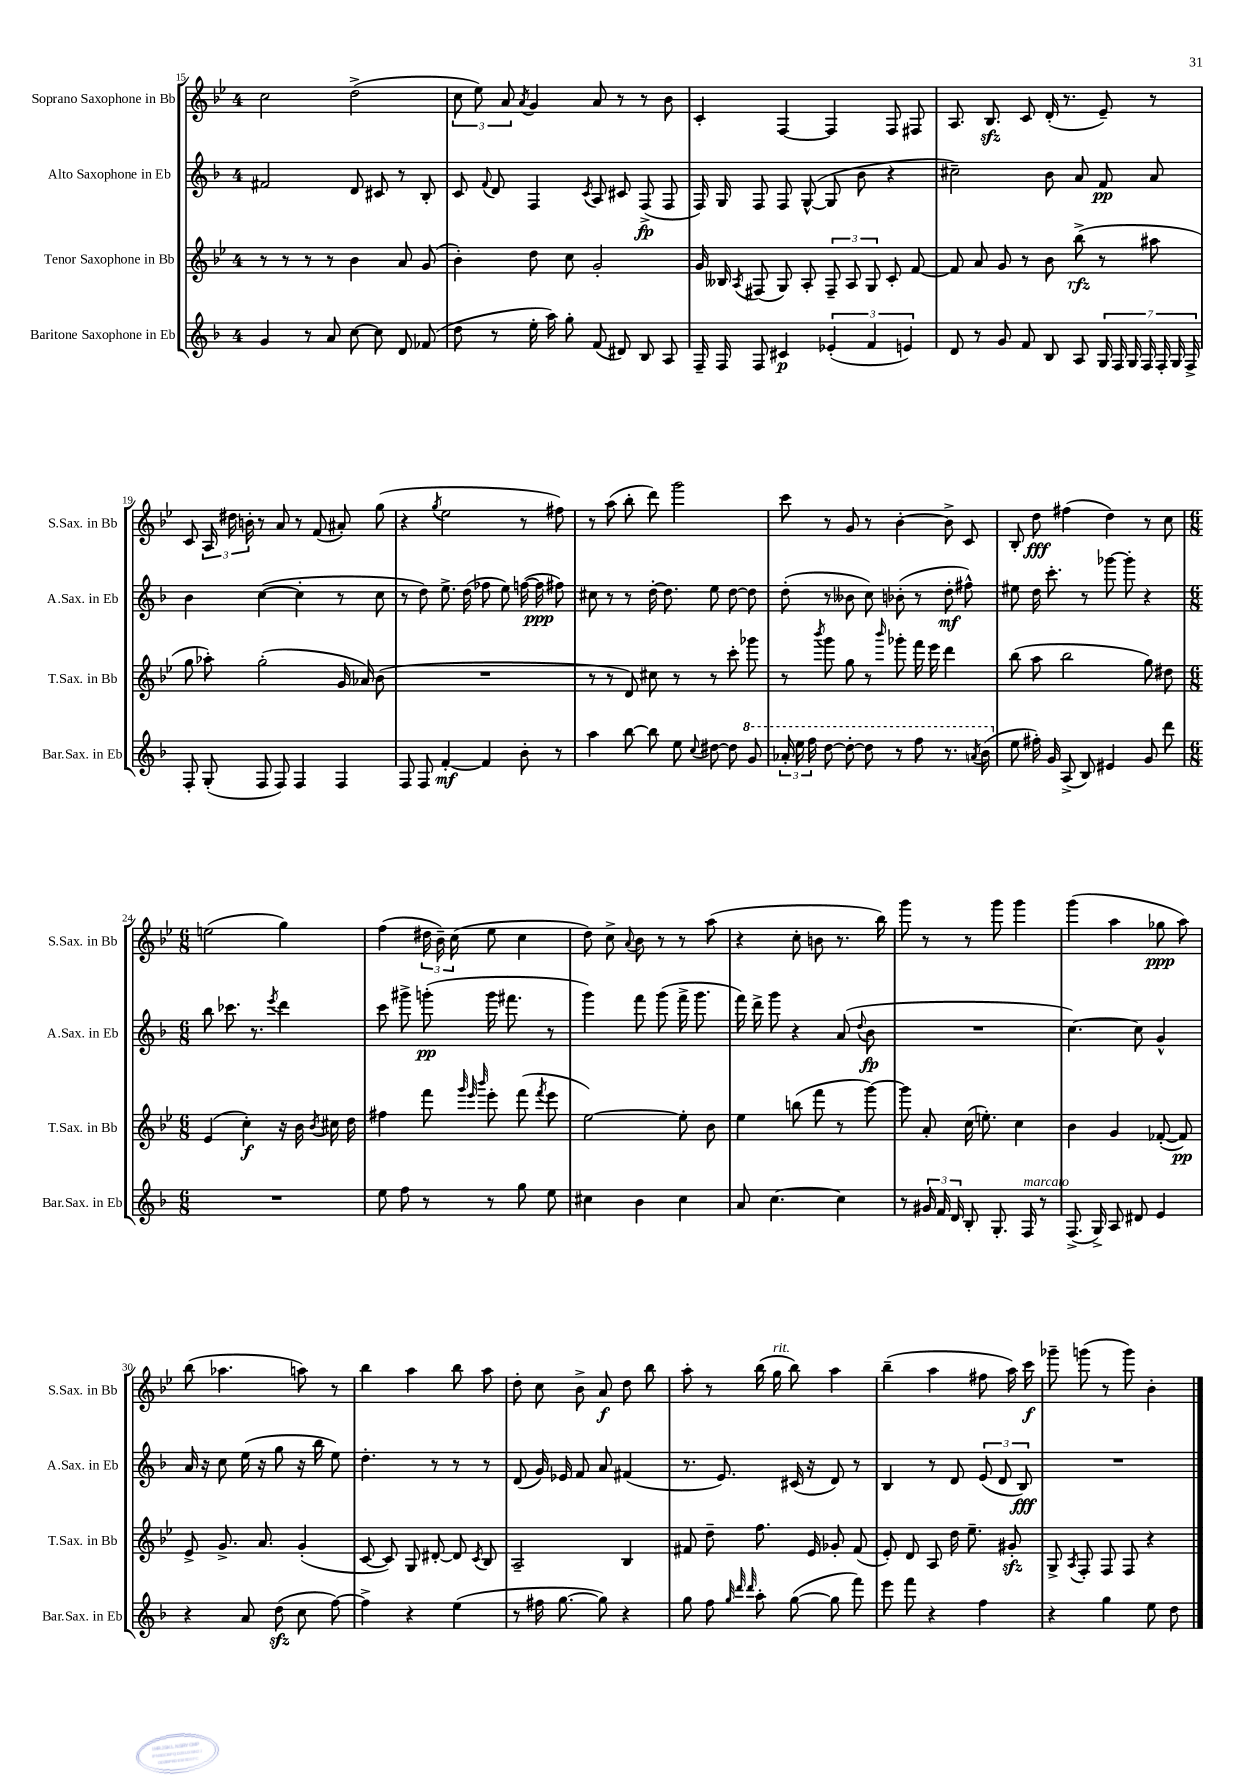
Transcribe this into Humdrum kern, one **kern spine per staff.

**kern	**kern	**kern	**kern
*staff4	*staff3	*staff2	*staff1
*clefG2	*clefG2	*clefG2	*clefG2
*k[b-]	*k[b-e-]	*k[b-]	*k[b-e-]
*M4/4	*M4/4	*M4/4	*M4/4
4g	8r	2f#	2cc
.	8r	.	.
8r	8r	.	.
8a	8r	.	.
[8cc	4b-	8d	(2dd^
8cc]	.	8c#	.
8d	8a	8r	.
(8f-	(8g	8B-'	.
=	=	=	=
8dd	4b-')	8c	12cc
.	.	.	12ee-)
.	.	8qqf	.
8r	.	8d	.
.	.	.	12a
.	.	.	8qa
16ee'	8dd	4F	4g
16aa)	.	.	.
8gg'	8cc	.	.
.	.	8qc	.
(8f	2g'	8A	8a
8d#)	.	8c#	8r
8B-	.	(8F^	8r
8A	.	8F	8b-
=	=	=	=
16F~	16g	16F)	4c'
16F	16B--	16G	.
.	8qA	.	.
8F	(8F#	8F	.
4c#	8G)	8F	[4F
.	8A'	([8G^^	.
(6e-'	12F#~	8G]	4F]
.	12A	.	.
.	.	8b-	.
6f	12G	.	.
.	8c'	4r	8F
6e)	.	.	.
.	[8f	.	8F#
=	=	=	=
8d	8f]	2cc#~)	8.A
8r	8a	.	.
.	.	.	8.B-
8g	8g	.	.
8f	8r	.	8c
8B-	8b-	8b-	(16d'
.	.	.	8.r
8A	(8bb-^	8a	.
28G	8r	8f	8e-~)
28F	.	.	.
28G	.	.	.
28F	.	.	.
.	8aa#	8a	8r
28F'	.	.	.
28G	.	.	.
28F^	.	.	.
=	=	=	=
8F'	8gg	4b-	8c
(8G'	8aa-')	.	24A
.	.	.	24dd#
.	.	.	24b'
8F	(2gg'	([4cc	8r
8F)	.	.	8a
4F	.	4cc']	8r
.	.	.	(8f
4F	16g	8r	8a#')
.	16a-)	.	.
.	(8b-	8cc	(8gg
=	=	=	=
8F	1r	8r	4r
8F	.	8dd)	.
.	.	.	8qgg
[4f'	.	8.ee^	2ee-
.	.	(16dd	.
4f]	.	8ff-	.
.	.	8ee)	.
8b-'	.	([16ff	8r
.	.	16ff]	.
8r	.	8ff#)	8ff#)
=	=	=	=
4aa	8r	8cc#	8r
.	8r	8r	(8aa
[8bb-	8d)	8r	8bb-'
8bb-]	8cc#	[16dd'	8ddd)
.	.	8.dd]	.
8ee	8r	.	2ggg
8qqcc	.	.	.
[8dd#	8r	8ee	.
8dd#]	8ccc'	[8dd	.
8gg	8ggg-	8dd]	.
=	=	=	=
24aa-'	8r	(8dd'	8ccc
24eee	.	.	.
24fff	.	.	.
.	8qbbb-	.	.
[8ddd	8ggg	8r	8r
8ddd'_	8gg	8b--	8g
8ddd]	8r	8cc)	8r
.	16qqbbb-	.	.
8r	8ggg-'	(8b-'	[4b-'
8fff	16fff	8r	.
.	16eee-	.	.
8.r	4ddd	8dd'	8b-^]
.	.	8ff#^^)	8c
8qaa	.	.	.
(16bb-	.	.	.
=	=	=	=
8ee	(8bb-	8ee#	8B-'
16ff#')	8aa	16dd	8dd
16g	.	8.ccc'	.
(8A^	2bb-	.	(4ff#
8B-)	.	8r	.
4e#	.	[8ggg-	4dd)
.	.	8ggg-']	.
8g	8gg)	4r	8r
8ddd	8dd#	.	8cc
=	=	=	=
*M6/8	*M6/8	*M6/8	*M6/8
2.r	(4e-	8bb-	(2ee
.	.	8.ccc-	.
.	4cc')	.	.
.	.	8.r	.
.	.	8qeee	.
.	16r	4ddd	4gg)
.	16b-	.	.
.	8qb-	.	.
.	16cc#	.	.
.	16dd	.	.
=	=	=	=
8ee	4ff#	8ccc	(4ff
8ff	.	8ggg#^	.
8r	8fff	(8ggg'	24dd#
.	.	.	24b-~)
.	.	.	(24cc
.	32qqggg	.	.
.	32qqeee-	.	.
.	32qqbbb-	.	.
8r	8eee-'	16ggg	8ee-
.	.	8.fff#	.
8gg	(8fff	.	4cc
.	8qfff	.	.
8ee	8eee-	8r	.
=	=	=	=
4cc#	[2ee-)	4ggg)	8dd)
.	.	.	8cc^
.	.	.	8qqa
4b-	.	8fff	8b-
.	.	(8ggg	8r
4cc#	8ee-']	16fff^	8r
.	.	8.ggg	.
.	8b-	.	(8aa
=	=	=	=
8a	4ee-	16fff)	4r
.	.	16ddd^	.
[4.cc	.	8ggg	.
.	(8bb	4r	8cc'
.	8fff	.	8b
4cc]	8r	(8a	8.r
.	.	8qqdd	.
.	[8ggg)	8b-	.
.	.	.	16bb-)
=	=	=	=
8r	8ggg]	2.r	8ggg
24g#	8a'	.	8r
24f	.	.	.
24d	.	.	.
8B-'	(16cc	.	8r
.	8.ee')	.	.
8.G'	.	.	8ggg
.	4cc	.	4ggg
16F	.	.	.
8r	.	.	.
=	=	=	=
(8.F^	4b-	[4.cc)	(4ggg
16G^)	.	.	.
8A	4g	.	4aa
8d#	.	8cc]	.
4e	([8f-'	4g^^	8gg-
.	8f-])	.	8aa)
=	=	=	=
4r	8e-^	16a	(8bb-
.	.	16r	.
.	8.g^	8cc	4.aa-
8a	.	(16ee	.
.	8.a	16r	.
(8dd	.	8gg	.
8cc	(4g'	16r	8aa)
.	.	16bb-	.
[8ff)	.	8ee)	8r
=	=	=	=
4ff^]	[8c	4.dd'	4bb-
.	8c])	.	.
4r	8G	.	4aa
.	[8d#'	8r	.
(4ee	8d#]	8r	8bb-
.	8qc	.	.
.	8B-	8r	8aa
=	=	=	=
8r	2A~	(8d	8dd'
16ff#	.	16g)	8cc
[8.gg	.	16e-	.
.	.	8f	8b-^
8gg])	.	8a	8a
4r	4B-	(4f#	8dd
.	.	.	8bb-
=	=	=	=
8gg	8f#	8.r	8aa'
8ff	8dd~	.	8r
.	.	8.e)	.
32qqgg	.	.	.
32qqddd	.	.	.
32qqddd	.	.	.
8aa'	8.ff	.	(16bb-
.	.	.	16gg
([8gg	.	(16c#	8bb-)
.	16e-	16r	.
8gg]	8g-'	8d)	4aa
8fff)	(8f#	8r	.
=	=	=	=
8eee	8e-')	4B-	(4bb-~
8fff	8d	.	.
4r	8A	8r	4aa
.	16dd	8d	.
.	8.ee-~	.	.
4ff	.	(12e	8ff#
.	.	12d	.
.	8g#'	.	16aa)
.	.	12B-)	.
.	.	.	16ccc
=	=	=	=
4r	8G^	2.r	8ggg-~
.	8qA	.	.
.	8F'	.	(8ggg
4gg	8F	.	8r
.	8F	.	8ggg)
8ee	4r	.	4b-'
8dd	.	.	.
==	==	==	==
*-	*-	*-	*-
